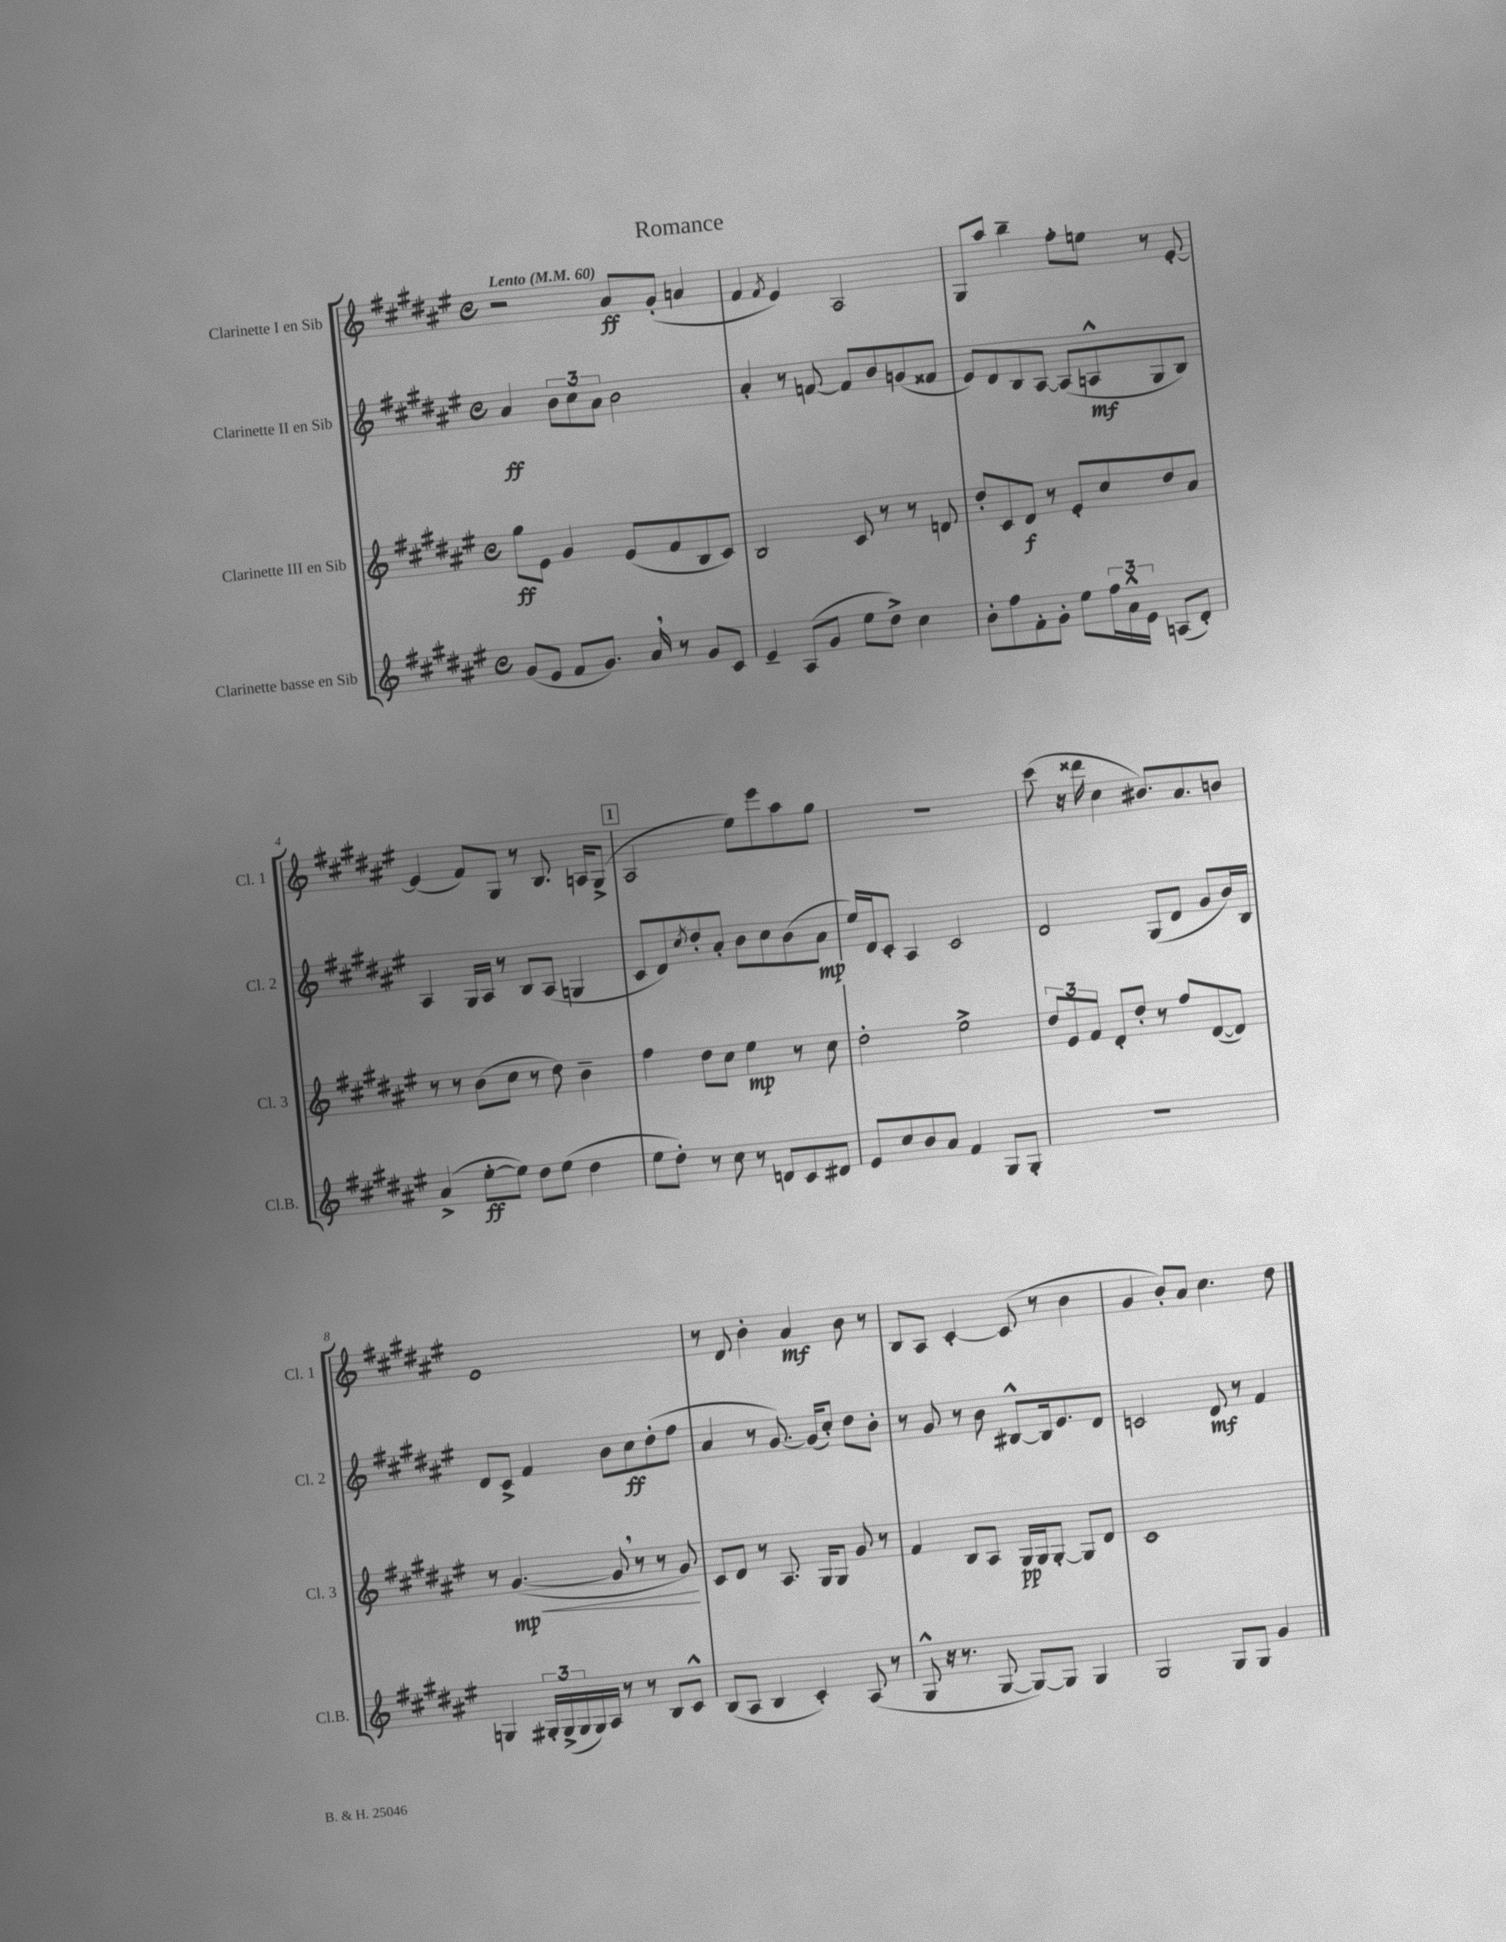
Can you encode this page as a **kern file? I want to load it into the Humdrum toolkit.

**kern	**dynam	**kern	**dynam	**kern	**dynam	**kern	**dynam
*part4	*part4	*part3	*part3	*part2	*part2	*part1	*part1
*staff4	*staff4	*staff3	*staff3	*staff2	*staff2	*staff1	*staff1
*I"Clarinette basse en Sib	*	*I"Clarinette III en Sib	*	*I"Clarinette II en Sib	*	*I"Clarinette I en Sib	*
*I'Cl.B.	*	*I'Cl. 3	*	*I'Cl. 2	*	*I'Cl. 1	*
*clefG2	*	*clefG2	*	*clefG2	*	*clefG2	*
*k[f#c#g#d#a#e#]	*	*k[f#c#g#d#a#e#]	*	*k[f#c#g#d#a#e#]	*	*k[f#c#g#d#a#e#]	*
*M4/4	*	*M4/4	*	*M4/4	*	*M4/4	*
*met(c)	*	*met(c)	*	*met(c)	*	*met(c)	*
*MM60	*	*MM60	*	*MM60	*	*MM60	*
=1	=1	=1	=1	=1	=1	=1	=1
!	!	!	!	!	!	!LO:TX:a:B:t=Lento	!
(8g#/L	.	8gg#\L	ff	4a#/	ff	2r	.
8e#/J	.	8e#\J	.	.	.	.	.
8f#/L	.	4g#/	.	12b\L	.	.	.
.	.	.	.	12cc#\	.	.	.
8.g#/J)	.	.	.	.	.	.	.
.	.	.	.	12a#\J	.	.	.
.	.	(8e#/L	.	2b\	.	8a#/L	ff
16a#,/	.	.	.	.	.	.	.
8r	.	8f#/	.	.	.	(8g#'/J	.
8g#/L	.	8B/	.	.	.	4an/	.
8c#/J	.	8c#/J)	.	.	.	.	.
=2	=2	=2	=2	=2	=2	=2	=2
4e#~/	.	2B/	.	4a#'/	.	4f#/	.
.	.	.	.	.	.	8qf#/	.
(8A#/L	.	.	.	8r	.	4e#/)	.
8g#/J	.	.	.	[8fn/	.	.	.
8ee#\L	.	8c#/	.	8f/L]	.	2A#/	.
8dd#^\J)	.	8r	.	8b/	.	.	.
4cc#\	.	8r	.	(8gn/	.	.	.
.	.	8dn/	.	8f##X/J	.	.	.
=3	=3	=3	=3	=3	=3	=3	=3
8b'\L	.	8dd#'/L	.	8e#/L)	.	8G#/L	.
8ff#\	.	8c#/	.	8d#/	.	8aa#/J	.
8f#'\	.	8d#/J	f	8B/	.	4bb~\	.
8g#'\J	.	8r	.	[8A#/J	.	.	.
8ee#\L	.	8e#'/L	.	(8A#/L]	.	8ff#'\L	.
24ff#\L	.	8cc#/	.	8An^^/	mf	8een\J	.
24a#^^\	.	.	.	.	.	.	.
24e#\JJ	.	.	.	.	.	.	.
(8An/L	.	8dd#/	.	8G#/	.	8r	.
8d#'/J)	.	8a#/J	.	8B/J)	.	[8e#'/	.
!!LO:LB:g=z
=4	=4	=4	=4	=4	=4	=4	=4
(4a#^/	.	8r	.	4A#/	.	(4e#/]	.
.	.	8r	.	.	.	.	.
[8ee#'\L	ff	(8b\L	.	16G#/LL	.	8f#/L)	.
.	.	.	.	16A#/JJ	.	.	.
8ee#\J])	.	8cc#\J	.	8r	.	8G#/J	.
8dd#\L	.	8r	.	8B/L	.	8r	.
(8ee#\J	.	8dd#\)	.	(8A#/J	.	8.B/	.
4dd#\	.	4b~\	.	4Gn/	.	.	.
.	.	.	.	.	.	16An/KL	.
.	.	.	.	.	.	(8G#^/J	.
!!LO:REH:place=s1:t=1
=5	=5	=5	=5	=5	=5	=5	=5
8ee#\L	.	4ff#\	.	8c#/L	.	2A#/	.
8dd#'\J)	.	.	.	8d#/)	.	.	.
.	.	.	.	8qcc#/	.	.	.
8r	.	8dd#\L	.	8dd#'/	.	.	.
8cc#\	.	8cc#\J	.	8a#'/J	.	.	.
8r	.	4ee#\	mp	8b\L	.	8ee#\L)	.
8dn/L	.	.	.	8cc#\	.	8eee#\	.
8c#/	.	8r	.	(8b\	.	8aa#\	.
8d#X/J	.	8cc#\	.	8a#\J	mp	8gg#\J	.
=6	=6	=6	=6	=6	=6	=6	=6
8e#/L	.	2dd#'\	.	16ee#/LL)	.	1r	.
.	.	.	.	16d#/J	.	.	.
8cc#/	.	.	.	8c#'/J	.	.	.
8b/	.	.	.	4A#/	.	.	.
8a#/J	.	.	.	.	.	.	.
4f#/	.	2ee#^\	.	2c#/	.	.	.
8G#/L	.	.	.	.	.	.	.
8G#'/J	.	.	.	.	.	.	.
=7	=7	=7	=7	=7	=7	=7	=7
1r	.	12dd#/L	.	2d#/	.	(8ccc#\	.
.	.	12e#/	.	.	.	.	.
.	.	.	.	.	.	16r	.
.	.	12f#/J	.	.	.	.	.
.	.	.	.	.	.	16ddd##X\	.
.	.	8d#'/L	.	.	.	4cc#\	.
.	.	8dd#'/J	.	.	.	.	.
.	.	8r	.	(8G#/L	.	8.b#X/L)	.
.	.	8ff#/L	.	8d#/J	.	.	.
.	.	.	.	.	.	8.a#/	.
.	.	([8d#/	.	8g#/L	.	.	.
.	.	8d#/J])	.	16b/L)	.	8bn/J	.
.	.	.	.	16B/JJ	.	.	.
!!LO:LB:g=z
=8	=8	=8	=8	=8	=8	=8	=8
4Gn/	.	8r	.	8d#/L	.	1e#	.
!	!	!	!LO:HP:b	!	!	!	!
.	.	([4.g#/	< mp	8c#^/J	.	.	.
24G#X'/LL	.	.	.	4f#/	.	.	.
(24G#^/	.	.	.	.	.	.	.
24G#/	.	.	.	.	.	.	.
16G#/)	.	.	.	.	.	.	.
16A#/JJ	.	.	.	.	.	.	.
8r	.	8g#,/]	.	8b\L	.	.	.
8r	.	8r	.	8cc#\	ff	.	.
8B/L	.	8r	.	(8dd#'\	.	.	.
8c#^^/J	.	8g#/)	.	8ff#\J	.	.	.
.	.	.	[	.	.	.	.
=9	=9	=9	=9	=9	=9	=9	=9
(8B/L	.	8c#/L	.	4a#/	.	8r	.
8A#/J	.	8d#/J	.	.	.	8d#/	.
4B/	.	8r	.	8r	.	4b'\	.
.	.	8.A#/	.	[8.g#/)	.	.	.
4c#'/)	.	.	.	.	.	4a#/	mf
.	.	16G#/KL	.	(16g#/KL]	.	.	.
.	.	8G#/J	.	8cc#'/J)	.	.	.
(8A#/	.	8g#/	.	8dd#\L	.	8b\	.
8r	.	8r	.	8b'\J	.	8r	.
=10	=10	=10	=10	=10	=10	=10	=10
8G#^^/	.	4f#/	.	8r	.	8B/L	.
16r	.	.	.	8g#/	.	8A#/J	.
8.r	.	.	.	.	.	.	.
.	.	8B/L	.	8r	.	[4c#'/	.
[8G#/	.	8A#/J	.	8b\	.	.	.
8G#/L_)	.	16G#/LL	pp	[8B#X^^/L	.	(8c#/]	.
.	.	16G#/J	.	.	.	.	.
8G#/J]	.	[8G#'/J	.	16B#/k]	.	8r	.
.	.	.	.	8.e#/	.	.	.
4G#/	.	8G#/L]	.	.	.	4b\	.
.	.	8d#/J	.	8d#/J	.	.	.
=11	=11	=11	=11	=11	=11	=11	=11
2G#/	.	1c#	.	2cn/	.	4g#/	.
.	.	.	.	.	.	8b'/L)	.
.	.	.	.	.	.	8a#/J	.
8G#/L	.	.	.	8d#/	mf	4.cc#\	.
8G#/J	.	.	.	8r	.	.	.
4g#/	.	.	.	4f#/	.	.	.
.	.	.	.	.	.	8dd#\	.
==	==	==	==	==	==	==	==
*-	*-	*-	*-	*-	*-	*-	*-
